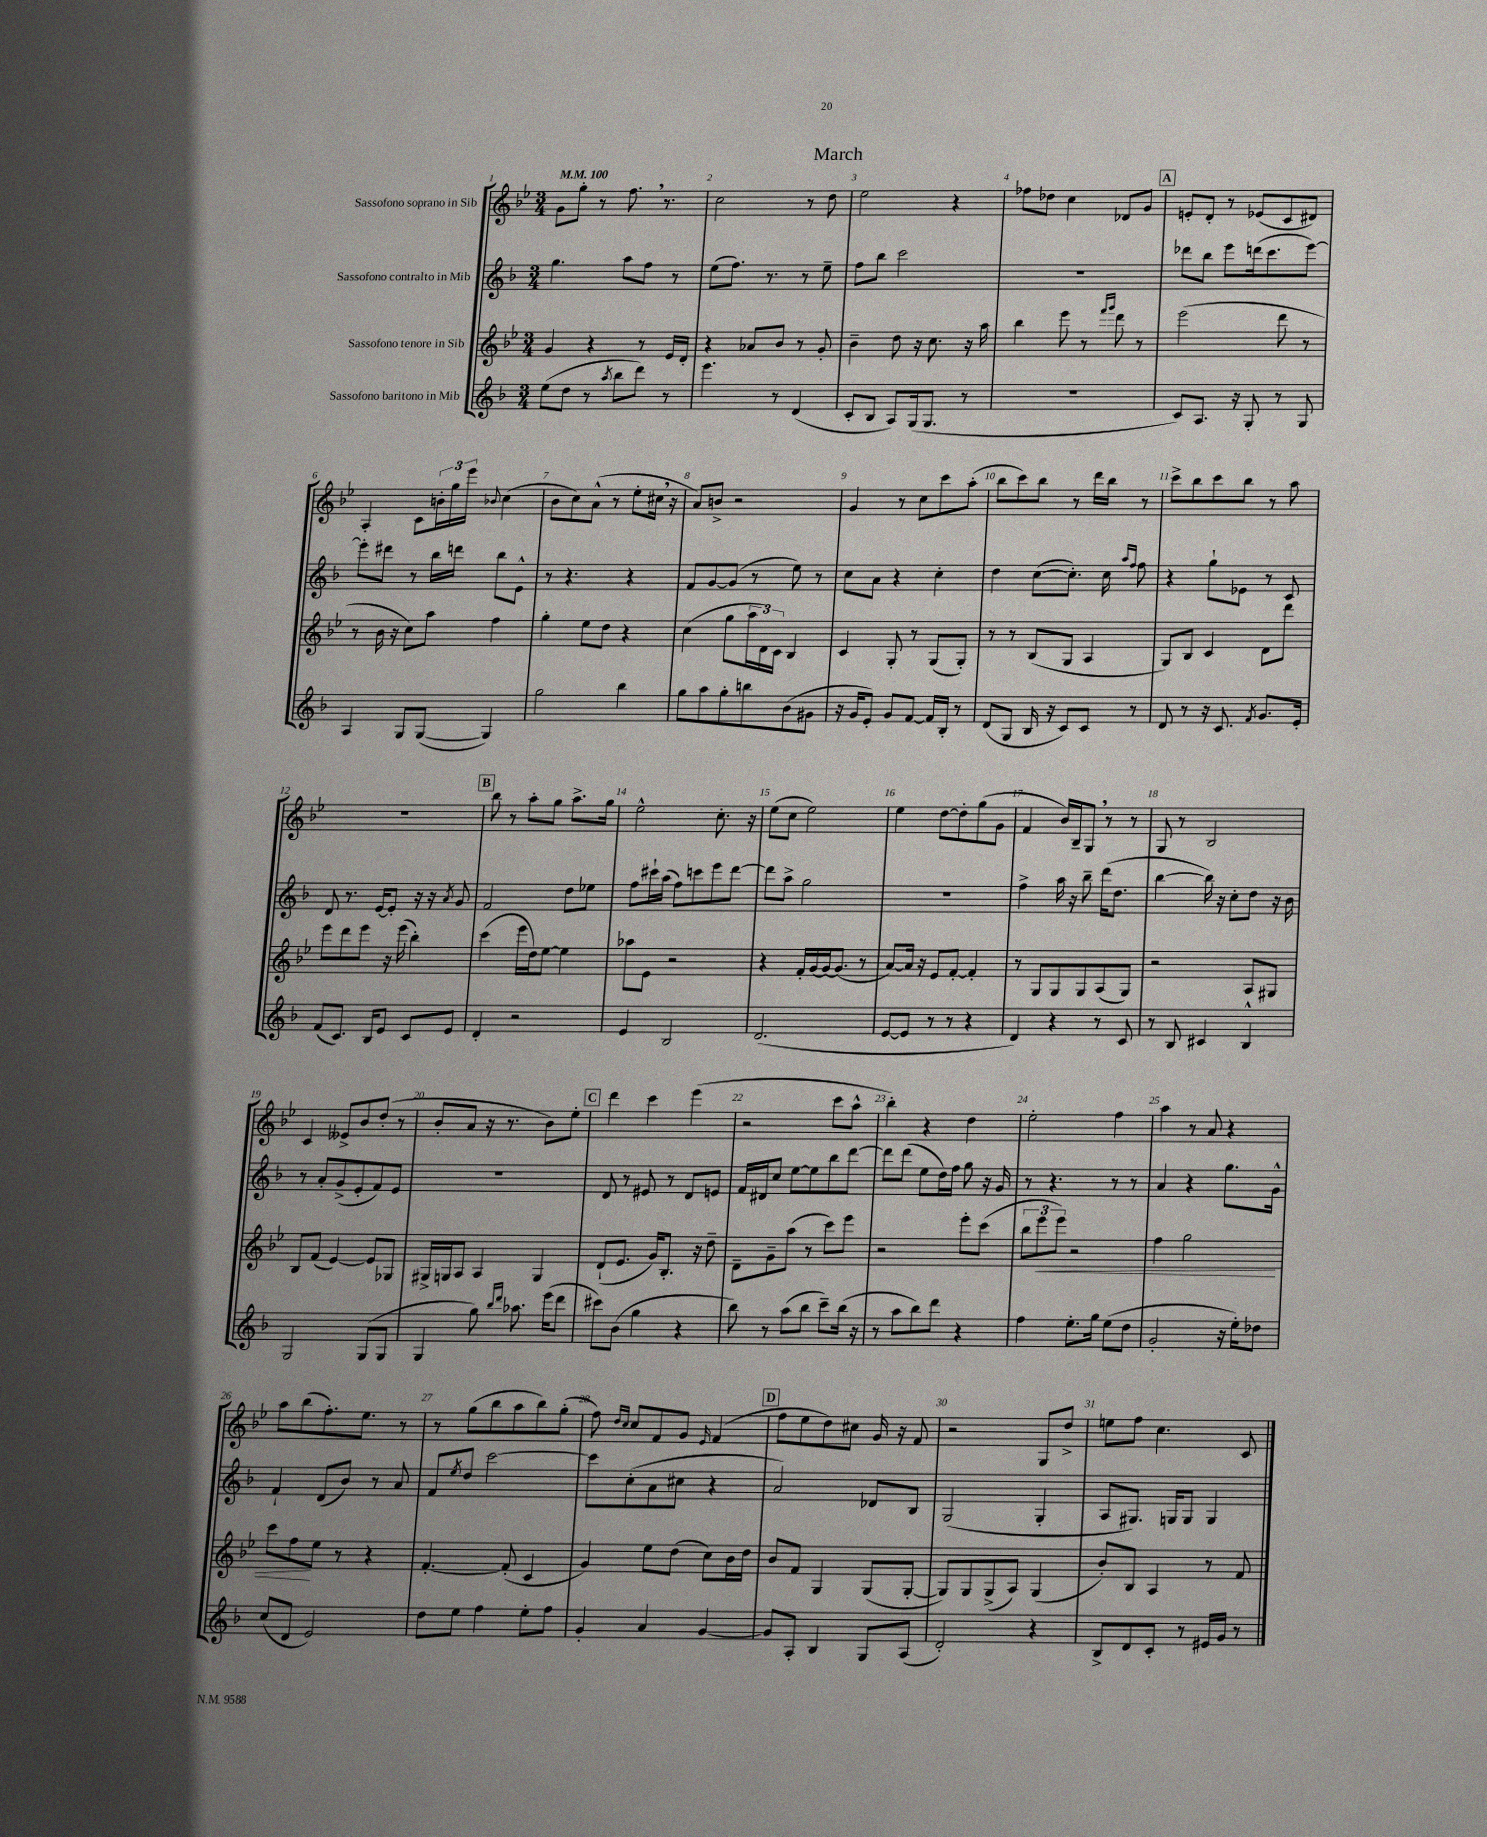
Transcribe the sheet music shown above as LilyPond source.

\header { title = "March" }
<<
\new StaffGroup <<
\new Staff = "s0" \with { instrumentName = "Sassofono soprano in Sib" } {
    \clef treble \key bes \major \numericTimeSignature \time 3/4 \tempo 4 = 100
    g'8 g''8-. r8 f''8. \breathe r8. |
    c''2 r8 d''8 |
    ees''2 r4 |
    fes''8 des''8 c''4 des'8 g'8 |
    \mark \markup { \box "A" } e'8-. d'8-. r8 ees'8( c'8 dis'8) |
    a4-. c'8 \tuplet 3/2 { b'16-. g''16 ees'''16 } \appoggiatura { bes'8 } c''4( |
    bes'8 c''8) a'8-^( r8 ees''8-. cis''16 \breathe r16 |
    a'8) b'8-> r2 |
    g'4 r8 c''8 c'''8 a''8-.( |
    bes''8 c'''8) bes''8 r8 d'''16 bes''16 r8 |
    c'''8-> bes''8 c'''8 bes''8 r8 a''8 |
    R2. |
    \mark \markup { \box "B" } bes''8 r8 a''8-. g''8 a''8.-> g''16 |
    ees''2-^ c''8.-. r16 |
    ees''8( c''8 ees''2) |
    ees''4 d''8~ d''8-. g''8( g'8 |
    f'4 bes'16) bes16-- g8 \breathe r8 r8 |
    g8 r8 bes2 |
    c'4 eeses'8-> bes'8 d''8-.( r8 |
    bes'8-. a'8 r16 r8. bes'8) ees''8-. |
    \mark \markup { \box "C" } d'''4 c'''4 ees'''4( |
    r2 c'''8 a''8-^ |
    bes''4-.) r4 d''4 |
    ees''2-. f''4 |
    a''4 r8 a'8 r4 |
    a''8 bes''8( f''8.-.) ees''8. r8 |
    r8 g''8( bes''8 a''8 bes''8) g''8-.( |
    f''8) \grace { d''16 c''16 } c''8 f'8 g'8 \grace { ees'16 } f'4( |
    \mark \markup { \box "D" } f''8 ees''8 d''8) cis''8 g'16 r16 f'8 |
    r2 g8 d''8-> |
    e''8 f''8 c''4. c'8 \bar "|." |
}
\new Staff = "s1" \with { instrumentName = "Sassofono contralto in Mib" } {
    \clef treble \key f \major \numericTimeSignature \time 3/4
    g''4. a''8 f''8 r8 |
    e''8( f''8.) r8. r8 e''8-- |
    f''8 bes''8 c'''2 |
    R2. |
    \mark \markup { \box "A" } des'''8 bes''8 e'''8 d'''16( c'''8. e'''8~) |
    e'''8-. dis'''8 r8 bes''16 d'''16 bes''8 e'8-^ |
    r8 r4. r4 |
    f'8 g'8~ g'8( r8 e''8) r8 |
    c''8 a'8 r4 c''4-. |
    d''4 c''8~( c''8.-.) c''16 \grace { a''16 f''16 } f''8 |
    r4 g''8-! ees'8 r8 c'8 |
    d'8 r8. e'16~ e'8-. r16 r16 \acciaccatura { a'8 } g'8 |
    \mark \markup { \box "B" } f'2 d''8 ees''8 |
    f''8 cis'''16-! a''16( f''8) c'''8 e'''8 d'''8~ |
    d'''8 a''8-> g''2 |
    R2. |
    f''4-> a''16 r16 bes''8-- d'''16( d''8. |
    bes''4~ bes''16) r16 c''8-. d''8 r16 bes'16 |
    r8 a'8-. g'8->( e'8-. f'8) e'8 |
    R2. |
    \mark \markup { \box "C" } d'8 r8 eis'8 r8 d'8 e'8 |
    f'16 dis'16 c''8 e''8~ e''8 bes''8 d'''8~ |
    d'''8 d'''8( e''8 d''16) f''16 g''8 r16 g'16 |
    r8 r4. r8 r8 |
    a'4 r4 g''8. g'16-^ |
    f'4-! d'8( bes'8) r8 a'8 |
    f'8 \acciaccatura { e''8 } d''8 c'''2~ |
    c'''8 c''8-.( a'8 cis''8 r4 |
    \mark \markup { \box "D" } a'2) des'8 bes8 |
    g2( g4-. |
    a8 gis8.) g16 g8 g4 \bar "|." |
}
\new Staff = "s2" \with { instrumentName = "Sassofono tenore in Sib" } {
    \clef treble \key bes \major \numericTimeSignature \time 3/4
    g'4 r4 r8 ees'16 d'16-. |
    r4 aes'8 bes'8 r8 g'8-. |
    bes'4-- d''8 r16 c''8. r16 a''16 |
    bes''4 ees'''8 r8 \grace { f'''16 g'''16 } d'''8 r8 |
    \mark \markup { \box "A" } ees'''2( d'''8 r8 |
    r8 bes'16 r16 c''8) a''8 f''4 |
    g''4-. ees''8 d''8 r4 |
    c''4( g''8 \tuplet 3/2 { a''16 d'16) c'16 } bes4 |
    c'4 g8-. r8 g8( g8-.) |
    r8 r8 bes8( g8 a4 |
    g8) bes8 c'4 d'8 d'''8 |
    ees'''8 d'''8 ees'''8 r16 ees'''16( bes''4-.) |
    \mark \markup { \box "B" } c'''4( ees'''16 d''16) ees''8~ ees''4 |
    aes''8 ees'8 r2 |
    r4 f'16-. g'16~ g'16~ g'8.( r8 |
    a'8~) a'16 r16 ees'8 f'8~-. f'4-. |
    r8 g8 g8 g8 a8( g8) |
    r2 a8 gis8 |
    bes8 f'8( ees'4~) ees'8 ges8 |
    gis16-> g16 a8 a4 g4 |
    \mark \markup { \box "C" } d'8-!( ees'8. g'16) bes8.-. r16 d''8-- |
    d'8-- g'8-- a''8( r8 c'''8) ees'''8 |
    r2 ees'''8-. c'''8( |
    \tuplet 3/2 { bes''8 ees'''8\< ees'''8) } r2 |
    f''4 g''2 |
    c'''8 f''8\! ees''8 r8 r4 |
    f'4.~-. f'8-.( c'4 |
    g'4) ees''8 d''8( c''8) bes'16 d''16 |
    \mark \markup { \box "D" } bes'8 f'8 g4 g8( g8~-. |
    g8) g8 g8->( a8) g4( |
    bes'8-.) bes8 a4 r8 f'8 \bar "|." |
}
\new Staff = "s3" \with { instrumentName = "Sassofono baritono in Mib" } {
    \clef treble \key f \major \numericTimeSignature \time 3/4
    e''8( d''8 r8 \acciaccatura { a''8 } bes''8 d'''8) r8 |
    e'''4. r8 d'4( |
    c'8-. bes8 a8) g16( g8. r8 |
    R2. |
    \mark \markup { \box "A" } c'8) a8. r16 g8-. r8 g8 |
    a4 g8 g8~( g4) |
    g''2 bes''4 |
    g''8 a''8 g''8-. b''8 bes'8( gis'8 |
    r16 g'16 e'8-.) g'8 f'8~ f'16 bes16-. r8 |
    d'8( g8 bes16 r16 c'8) c'8 r8 |
    d'8 r8 r16 c'8. \acciaccatura { f'8 } g'8. e'16-. |
    f'8( c'8.) bes16 e'8 c'8 e'8 |
    \mark \markup { \box "B" } d'4-. r2 |
    e'4 bes2 |
    d'2.( |
    e'8~ e'8 r8 r8 r4 |
    d'4) r4 r8 c'8 |
    r8 bes8 cis'4 bes4-^ |
    g2 g8( g8 |
    g4 g''8) \grace { bes''16 d'''16 } aes''8. e'''16( d'''8 |
    \mark \markup { \box "C" } cis'''8) bes'8( g''4 r4 |
    bes''8) r8 a''8( bes''8 c'''8--) bes''16( r16 |
    r8 a''8 bes''8) d'''8 r4 |
    f''4 e''8.-. g''16 e''8( d''8 |
    g'2-. r16 e''16-.) des''8 |
    c''8( d'8 e'2) |
    d''8 e''8 f''4 e''8-. f''8 |
    g'4-. a'4 g'4~ |
    \mark \markup { \box "D" } g'8 a8-. bes4 g8 a8( |
    d'2-.) r4 |
    bes8-> d'8 c'8-. r8 eis'16 g'16 r8 \bar "|." |
}
>>
>>
\layout { \context { \Score \override BarNumber.break-visibility = ##(#f #t #t) barNumberVisibility = #all-bar-numbers-visible } }
